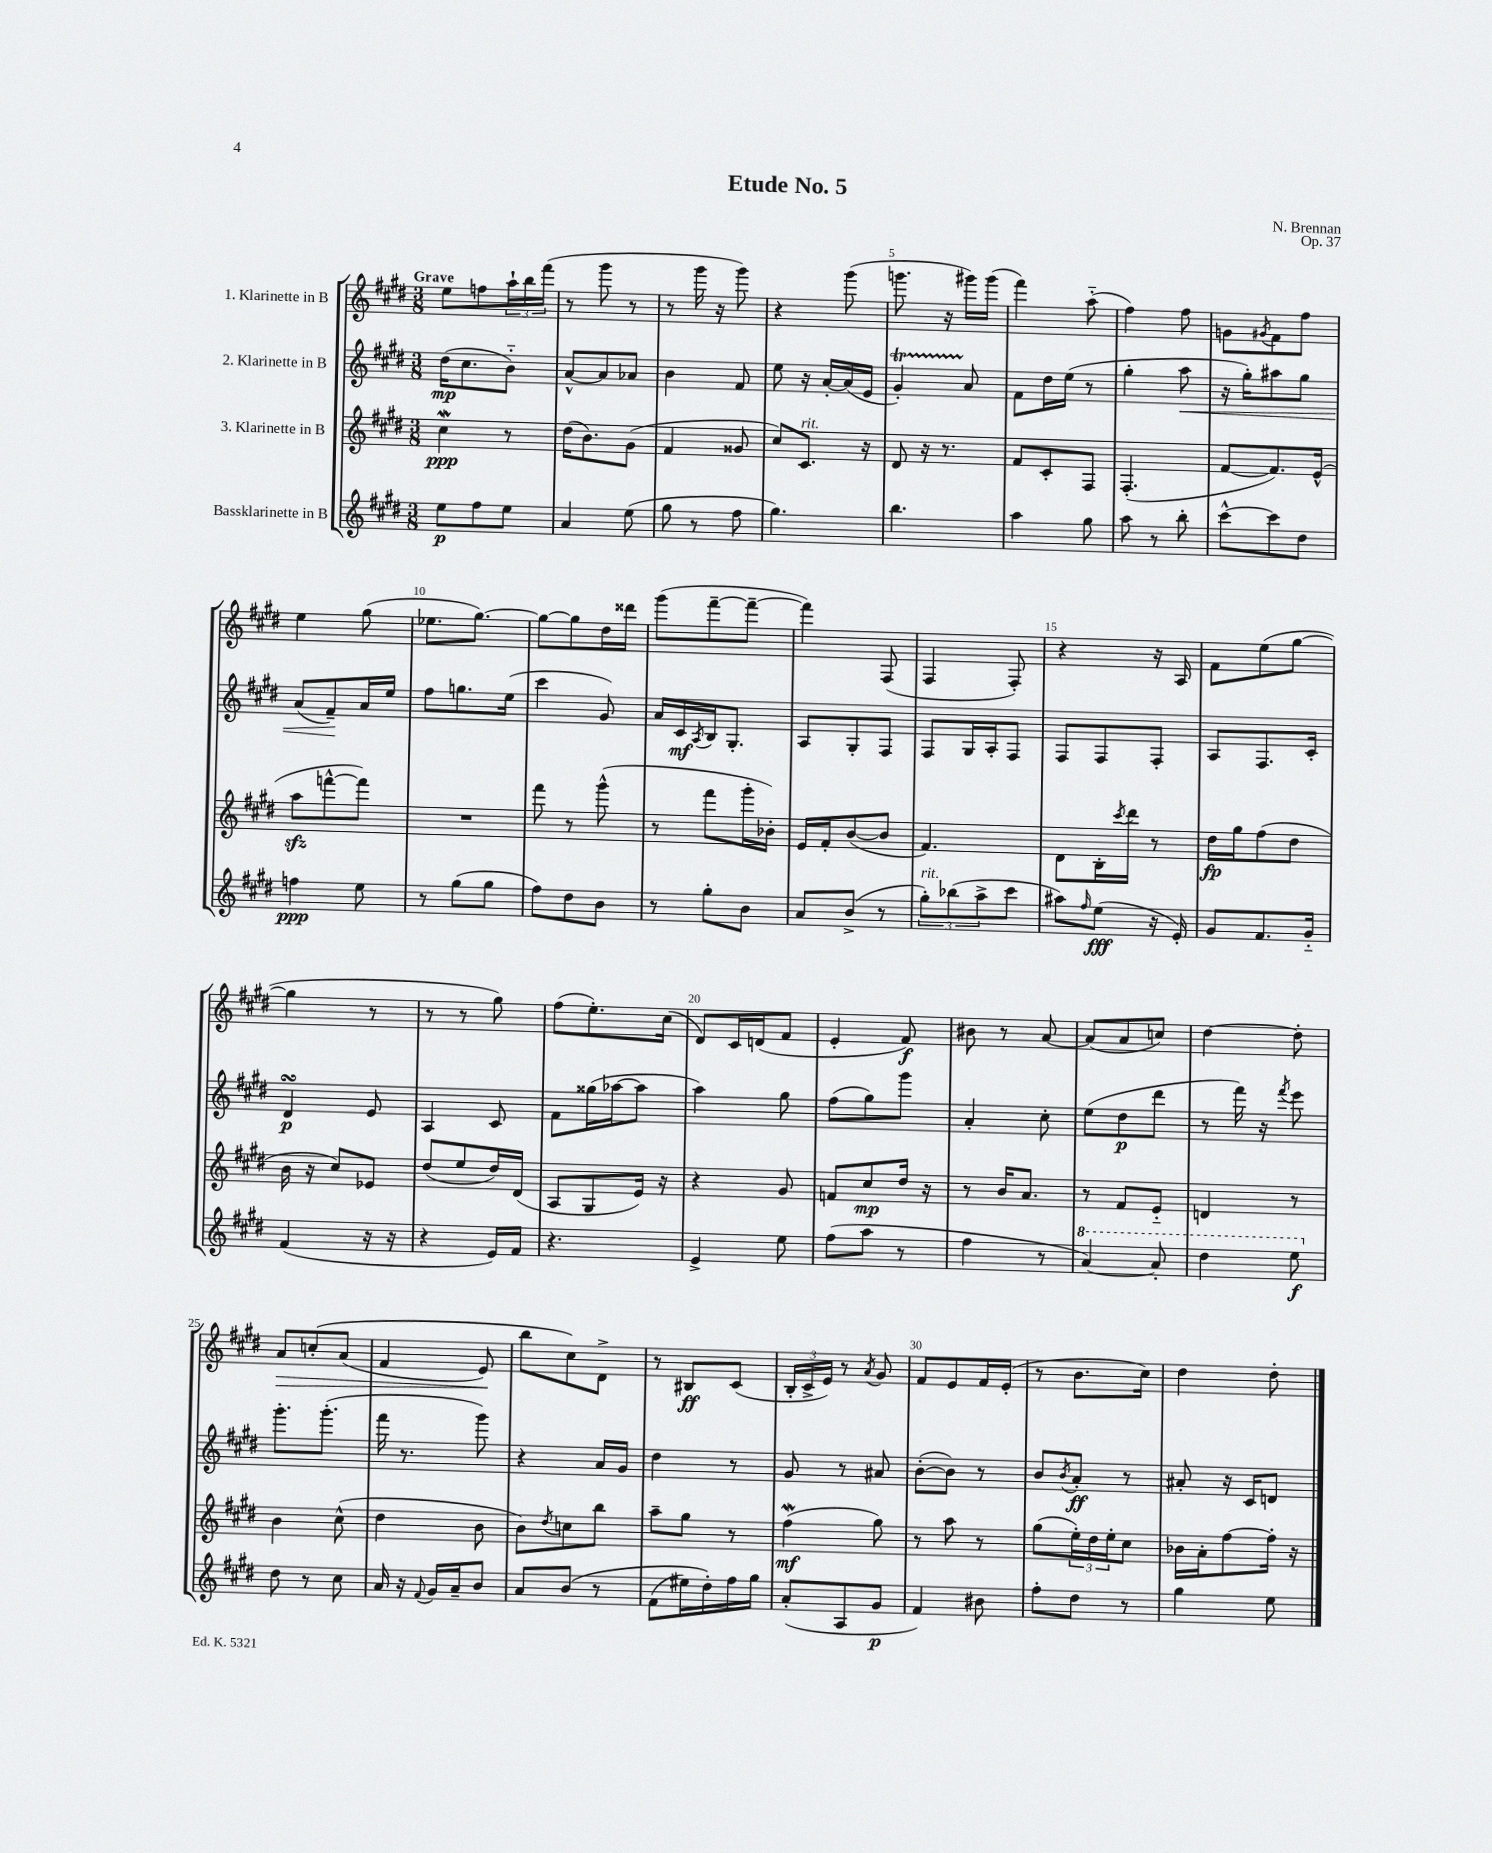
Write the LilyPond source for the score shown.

\header { title = "Etude No. 5" composer = "N. Brennan" opus = "Op. 37" }
<<
\new StaffGroup <<
\new Staff = "s0" \with { instrumentName = "1. Klarinette in B" } {
    \clef treble \key e \major \numericTimeSignature \time 3/8 \tempo "Grave"
    e''8 f''8 \tuplet 3/2 { a''16-! b''16 fis'''16( } |
    r8 gis'''8 r8 |
    r8 gis'''16 r16 gis'''8) |
    r4 gis'''8( |
    g'''8. r16 gis'''16) gis'''16( |
    fis'''4) a''8-_( |
    fis''4) fis''8 |
    g'8 \acciaccatura { gis'8 } fis'8 fis''8 |
    e''4 gis''8( |
    ees''8. gis''8.~) |
    gis''8~ gis''8 dis''16 disis'''16 |
    gis'''8( fis'''8~-- fis'''8~-- |
    fis'''4) fis8( |
    fis4 fis8-.) |
    r4 r16 a16 |
    fis'8 e''8( gis''8~ |
    gis''4 r8 |
    r8 r8 gis''8) |
    fis''8( e''8.-.) cis''16( |
    dis'8) cis'16 d'16( fis'8 |
    e'4-. fis'8\f) |
    bis'8 r8 a'8~ |
    a'8( a'8 c''8) |
    dis''4~ dis''8-. |
    a'8\> c''8-.\( a'8( |
    fis'4 e'8\!) |
    b''8 cis''8\) dis'8-> |
    r8 bis8\ff cis'8( |
    \tuplet 3/2 { b16-. cis'16-> e'16) } r8 \acciaccatura { a'8 } gis'8 |
    fis'8 e'8 fis'16 e'16-.( |
    r8 b'8. cis''16) |
    dis''4 dis''8-. \bar "|." |
}
\new Staff = "s1" \with { instrumentName = "2. Klarinette in B" } {
    \clef treble \key e \major \numericTimeSignature \time 3/8
    dis''16\mp( cis''8. b'8-_) |
    a'8~-^ a'8 aes'8 |
    b'4 fis'8 |
    e''8 r16 a'16~-. a'16( e'16 |
    gis'4-.\startTrillSpan) a'8\stopTrillSpan |
    fis'8 dis''16 e''16( r8 |
    gis''4-. a''8\< |
    r16 gis''16-.) ais''8 gis''8 |
    a'8( fis'8--\!) a'16 e''16 |
    fis''8 g''8. e''16( |
    cis'''4 gis'8) |
    a'16 cis'16\mf \acciaccatura { a8 } b16 gis8.-. |
    a8 gis8-. fis8 |
    fis8 gis16 a16-. fis8 |
    fis8 fis8 fis8-. |
    a8 fis8. cis'16-. |
    dis'4\turn\p e'8 |
    a4 cis'8 |
    fis'8 gisis''16( aes''16~ aes''8 |
    a''4) gis''8 |
    fis''8( gis''8) gis'''8 |
    a'4-. cis''8-. |
    e''8( dis''8\p dis'''8 |
    r8 fis'''16) r16 \acciaccatura { fis'''8 } e'''8 |
    gis'''8.-. gis'''8.-.( |
    fis'''16 r8. gis'''8) |
    r4 a'16 gis'16 |
    dis''4 r8 |
    gis'8 r8 ais'8 |
    b'8~-.( b'8) r8 |
    b'8 \acciaccatura { b'8 } a'8-.\ff r8 |
    ais'8-. r16 cis'16 d'8 \bar "|." |
}
\new Staff = "s2" \with { instrumentName = "3. Klarinette in B" } {
    \clef treble \key e \major \numericTimeSignature \time 3/8
    cis''4\mordent\ppp r8 |
    dis''16( b'8.) gis'8( |
    fis'4 gisis'8 |
    cis''8) cis'8.^\markup { \italic "rit." } r16 |
    dis'8 r16 r8. |
    fis'8 cis'8-. fis8 |
    fis4.-.( |
    fis'8~ fis'8.) e'16-^( |
    a''8\sfz f'''8~-^ f'''8) |
    R4. |
    fis'''8 r8 gis'''8-^( |
    r8 fis'''8 gis'''16-. bes'16-.) |
    e'16 fis'16-. b'8~( b'8 |
    fis'4.) |
    dis'8 b16-. \acciaccatura { cis'''8 } dis'''16 r8 |
    dis''16\fp gis''16 fis''8( dis''8 |
    b'16 r16 cis''8) ees'8 |
    dis''8( e''8 dis''16) dis'16( |
    a8 gis8 e'16) r16 |
    r4 gis'8 |
    f'8 cis''8\mp dis''16 r16 |
    r8 b'16 a'8. |
    r8 fis'8 e'8-_ |
    d'4 r8 |
    b'4 cis''8-^( |
    dis''4 b'8 |
    b'8) \acciaccatura { dis''8 } c''8 b''8 |
    a''8-- gis''8 r8 |
    fis''4\mordent\mf( gis''8) |
    r8 a''8 r8 |
    gis''8( \tuplet 3/2 { e''16-.) dis''16 e''16-. } cis''8 |
    bes'16 a'16-. fis''8~ fis''16-. r16 \bar "|." |
}
\new Staff = "s3" \with { instrumentName = "Bassklarinette in B" } {
    \clef treble \key e \major \numericTimeSignature \time 3/8
    e''8\p fis''8 e''8 |
    a'4 e''8( |
    gis''8 r8 fis''8 |
    gis''4.) |
    b''4. |
    a''4 gis''8 |
    a''8 r8 b''8-. |
    cis'''8~-^ cis'''8 dis''8 |
    f''4\ppp e''8 |
    r8 gis''8( gis''8 |
    fis''8) dis''8 b'8 |
    r8 gis''8-. b'8 |
    a'8 b'8->( r8 |
    \tuplet 3/2 { gis''8-.^\markup { \italic "rit." }) bes''8( a''8-> } cis'''8 |
    ais''8) \grace { fis''16 } e''8\fff( r16 e'16-.) |
    gis'8 fis'8. gis'16-_ |
    fis'4( r16 r16 |
    r4 e'16) fis'16 |
    r4. |
    e'4-> e''8 |
    fis''8( a''8 r8 |
    fis''4 r8 |
    \ottava #1 a''4~) a''8-. |
    dis'''4 e'''8\f \ottava #0 |
    dis''8 r8 cis''8 |
    a'16 r16 \appoggiatura { fis'8 } gis'16 a'16-- b'8 |
    a'8 b'8\( r8 |
    fis'8( eis''16) dis''16-.\) fis''16 gis''16 |
    a'8-.( a8 gis'8\p |
    fis'4) bis'8 |
    fis''8-. dis''8 r8 |
    gis''4 e''8 \bar "|." |
}
>>
>>
\layout { \context { \Score \override BarNumber.break-visibility = ##(#f #t #t) barNumberVisibility = #(every-nth-bar-number-visible 5) } }
